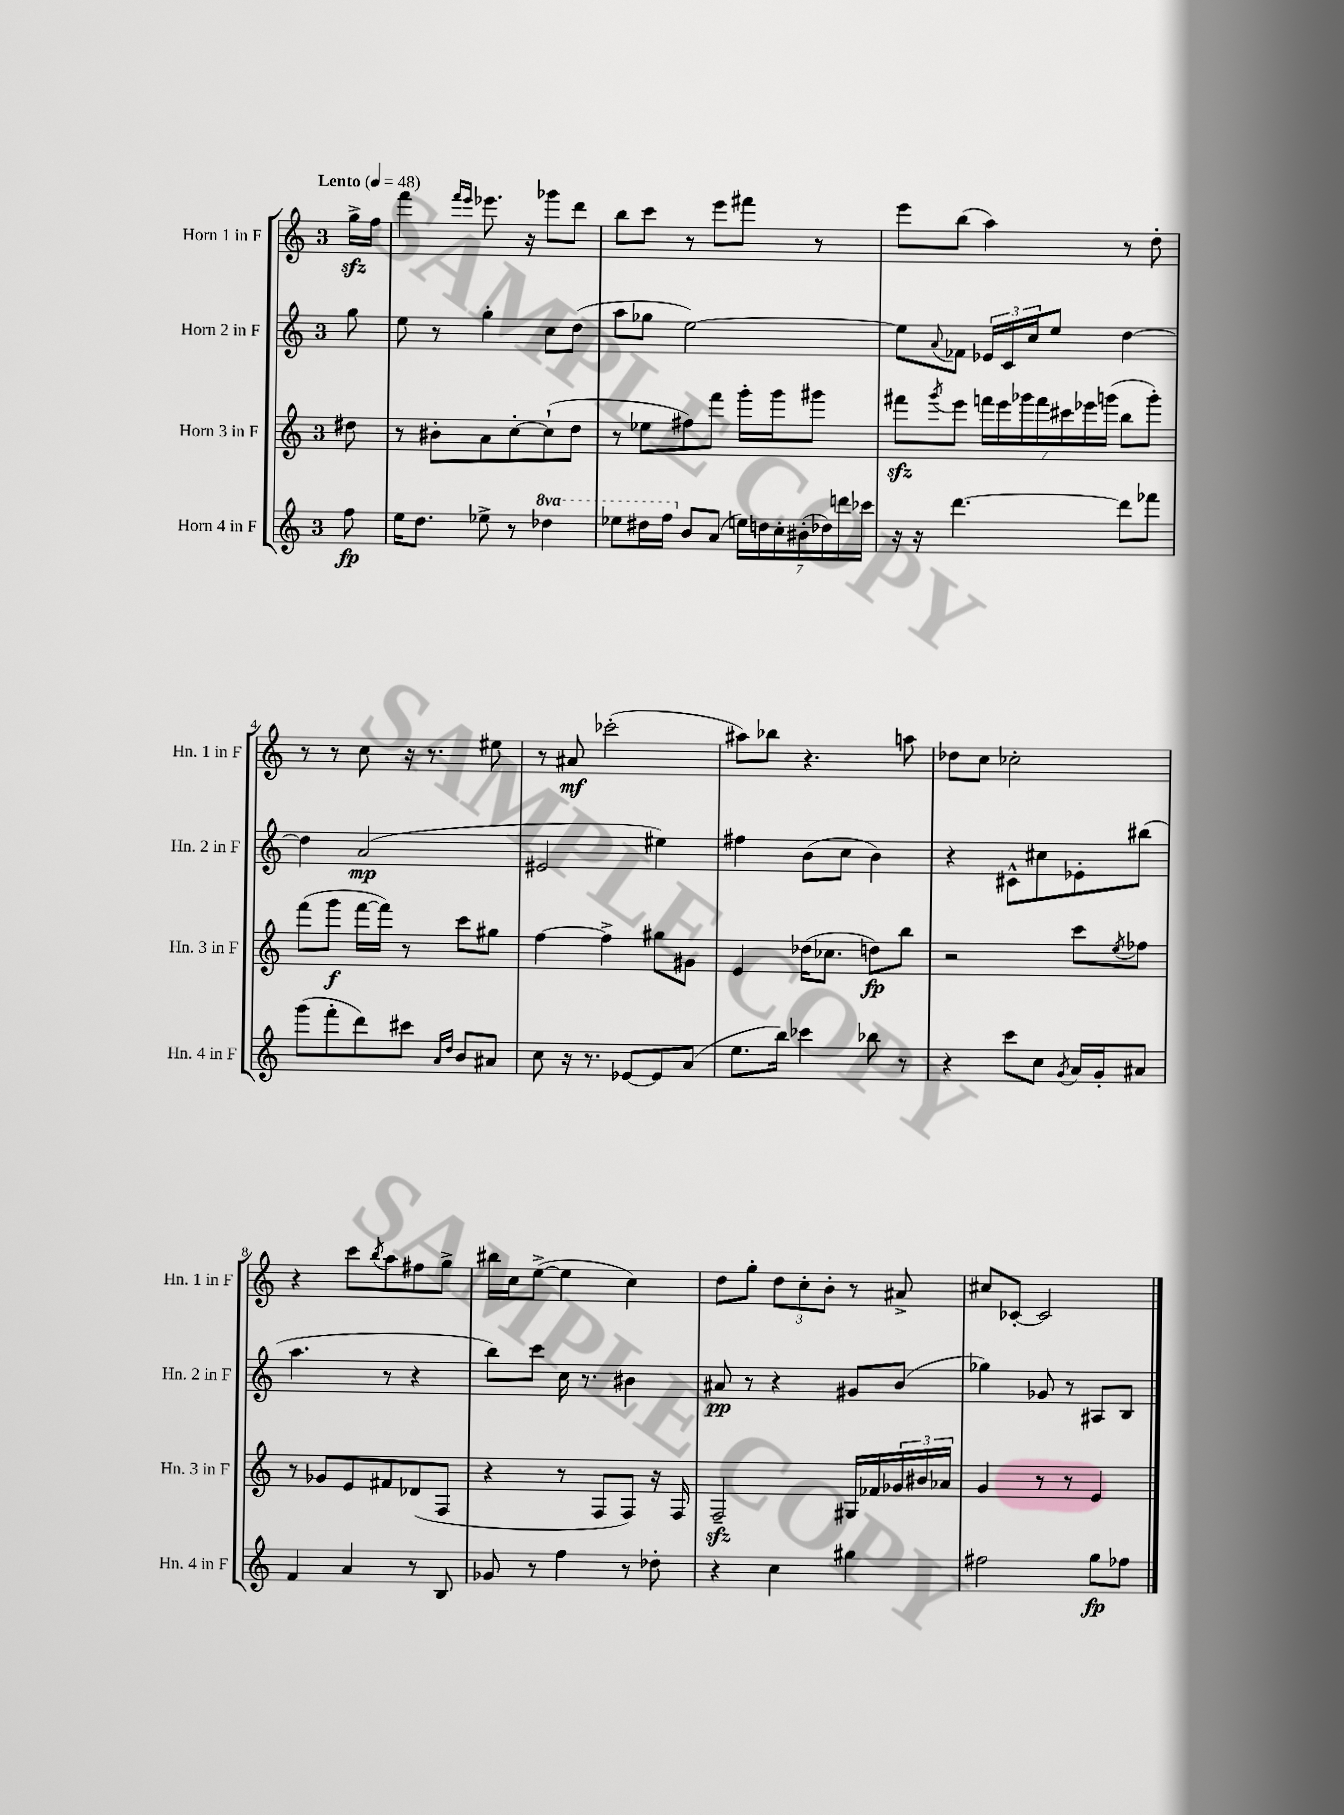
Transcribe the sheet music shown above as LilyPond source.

<<
\new StaffGroup <<
\new Staff = "s0" \with { instrumentName = "Horn 1 in F" shortInstrumentName = "Hn. 1 in F" } {
    \clef treble \key c \major \once \override Staff.TimeSignature.style = #'single-digit \time 3/4 \partial 8 \tempo "Lento" 4 = 48
    g''16->\sfz f''16 |
    f'''4 \grace { f'''16 e'''16 } ees'''8. r16 ges'''8 d'''8 |
    b''8 c'''8 r8 e'''8 fis'''8 r8 |
    e'''8 b''8( a''4) r8 d''8-. |
    r8 r8 c''8 r16 r8. eis''8 |
    r8 ais'8\mf ces'''2-.( |
    ais''8) bes''8 r4. a''8 |
    des''8 c''8 ces''2-. |
    r4 c'''8 \acciaccatura { b''8 } a''8 fis''8 g''8-> |
    bis''16 c''16 e''8~->( e''4 c''4) |
    d''8 g''8-. \tuplet 3/2 { d''8 c''8-. b'8-. } r8 ais'8-> |
    cis''8 ces'8~-. ces'2 \bar "|." |
}
\new Staff = "s1" \with { instrumentName = "Horn 2 in F" shortInstrumentName = "Hn. 2 in F" } {
    \clef treble \key c \major \once \override Staff.TimeSignature.style = #'single-digit \time 3/4 \partial 8
    g''8 |
    e''8 r8 g''4-. c''8 d''8( |
    a''8 ges''8 e''2~) |
    e''8 \appoggiatura { a'8 } fes'8 \tuplet 3/2 { ees'16 c'16 c''16 } e''8 d''4~ |
    d''4 a'2\mp( |
    eis'2 eis''4) |
    fis''4 b'8( c''8 b'4) |
    r4 cis'8-^ cis''8 ees'8-. bis''8( |
    a''4. r8 r4 |
    b''8) c'''8 c''16 r8. bis'4 |
    ais'8\pp r8 r4 gis'8 b'8( |
    ges''4) ges'8 r8 ais8 b8 \bar "|." |
}
\new Staff = "s2" \with { instrumentName = "Horn 3 in F" shortInstrumentName = "Hn. 3 in F" } {
    \clef treble \key c \major \once \override Staff.TimeSignature.style = #'single-digit \time 3/4 \partial 8
    dis''8 |
    r8 bis'8-. a'8 c''8~-. c''8-!( d''8 |
    r8 ees''8 fis''8) f'''8 g'''16-. g'''16 gis'''8 |
    fis'''8\sfz \acciaccatura { g'''8 } e'''8 \tuplet 7/4 { f'''16 e'''16 ges'''16 f'''16 cis'''16 ees'''16 g'''16( } b''8 g'''8-.) |
    f'''8( g'''8\f f'''16~ f'''16) r8 c'''8 gis''8 |
    f''4~ f''4-> gis''8 gis'8 |
    e'4 des''16( ces''8. d''8\fp) b''8 |
    r2 c'''8 \acciaccatura { e''8 } fes''8 |
    r8 ges'8 e'8 fis'8 des'8( f8 |
    r4 r8 f8 f8) r16 f16 |
    f2--\sfz gis16 fes'16 \tuplet 3/2 { ges'16 bis'16 aes'16 } |
    g'4 r8 r8 e'4 \bar "|." |
}
\new Staff = "s3" \with { instrumentName = "Horn 4 in F" shortInstrumentName = "Hn. 4 in F" } {
    \clef treble \key c \major \once \override Staff.TimeSignature.style = #'single-digit \time 3/4 \set Staff.ottavationMarkups = #ottavation-simple-ordinals \partial 8
    f''8\fp |
    e''16 d''8. ees''8-> r8 \ottava #1 des'''4 |
    ees'''8 dis'''16 f'''16 \ottava #0 b'8 a'8( \tuplet 7/4 { e''!16) d''!16 c''16-. bis'16-.( des''16) d'''16 ces'''16 } |
    r16 r16 d'''4.~ d'''8 fes'''8 |
    g'''8( f'''8-. d'''8) cis'''8 \grace { a'16 d''16 } b'8 ais'8 |
    c''8 r16 r8. ees'8~ ees'8 a'8( |
    e''8. b''16) ces'''4 bes''8 r8 |
    r4 c'''8 c''8 \acciaccatura { g'8 } a'16 g'16-. ais'8 |
    f'4 a'4 r8 b8 |
    ges'8 r8 f''4 r8 des''8-. |
    r4 c''4 gis''4 |
    fis''2 g''8\fp fes''8 \bar "|." |
}
>>
>>
